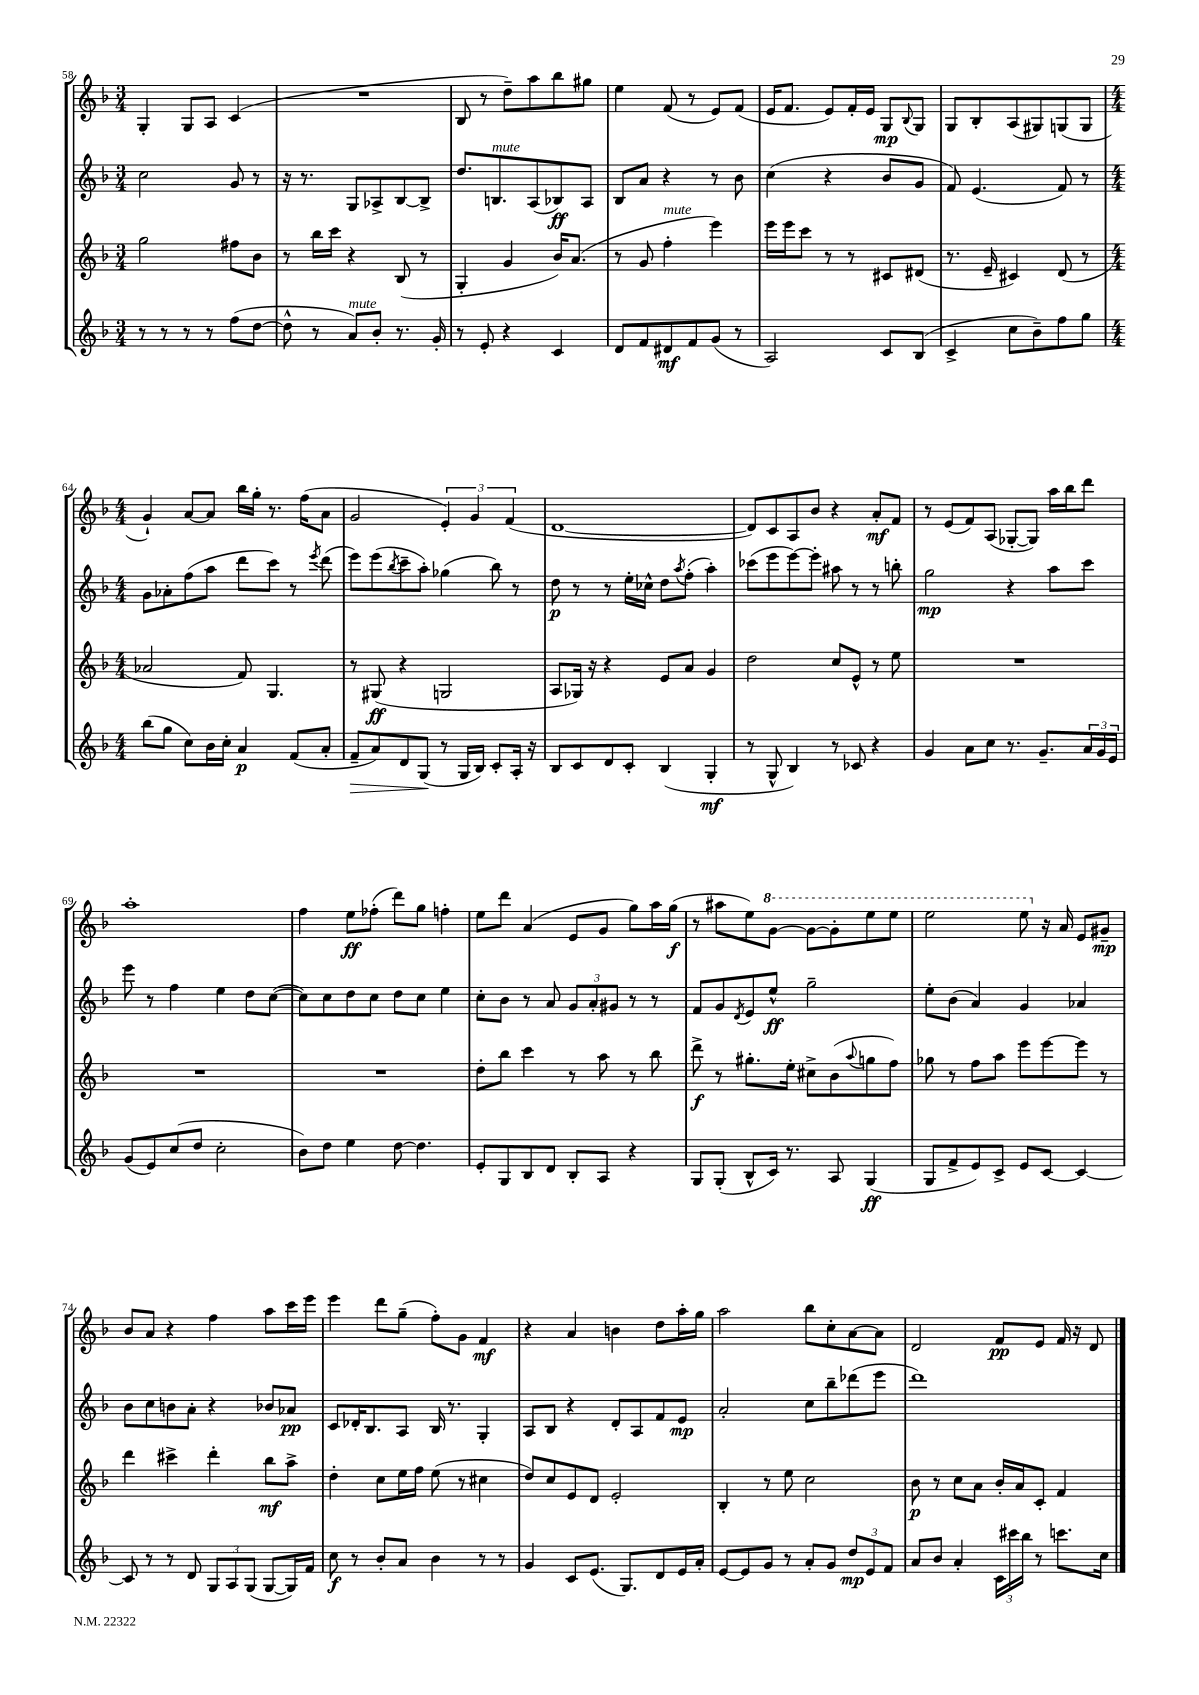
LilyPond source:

<<
\new StaffGroup <<
\new Staff = "s0" {
    \clef treble \key f \major \numericTimeSignature \time 3/4
    g4-. g8 a8 c'4( |
    R2. |
    bes8 r8 d''8--) a''8 bes''8 gis''8 |
    e''4 f'8( r8 e'8) f'8( |
    e'16 f'8. e'8) f'16-. e'16 g8\mp \appoggiatura { bes8 } g8 |
    g8 bes8-. a8( gis8) g8( g8 |
    \numericTimeSignature \time 4/4 g'4-!) a'8~ a'8 bes''16 g''16-. r8. f''16( a'8 |
    g'2 \tuplet 3/2 { e'4-.) g'4 f'4( } |
    d'1~ |
    d'8) c'8 a8 bes'8 r4 a'8-.\mf f'8 |
    r8 e'8( f'8) a8( ges8~-. ges8) a''16 bes''16 d'''8 |
    a''1-. |
    f''4 e''8\ff fes''8-.( d'''8) g''8 f''4-. |
    e''8 d'''8 a'4( e'8 g'8 g''8) a''16 g''16\f( |
    r8 ais''8 e''8) \ottava #1 g''8~ g''8~ g''8-. e'''8 e'''8 |
    e'''2 e'''8 \ottava #0 r16 a'16 e'8 gis'8--\mp |
    bes'8 a'8 r4 f''4 a''8 c'''16 e'''16 |
    e'''4 d'''8 g''8--( f''8-.) g'8 f'4\mf |
    r4 a'4 b'4 d''8 a''16-. g''16 |
    a''2 bes''8 c''8-. a'8~ a'8 |
    d'2 f'8\pp e'8 f'16 r16 d'8 \bar "|." |
}
\new Staff = "s1" {
    \clef treble \key f \major \numericTimeSignature \time 3/4
    c''2 g'8 r8 |
    r16 r8. g8 aes8-> bes8~ bes8-> |
    d''8. b8.^\markup { \italic "mute" } a8( bes8\ff) a8 |
    bes8 a'8 r4 r8 bes'8 |
    c''4( r4 bes'8 g'8 |
    f'8) e'4.( f'8) r8 |
    \numericTimeSignature \time 4/4 g'8 aes'8-. f''8( a''8 d'''8 c'''8) r8 \acciaccatura { e'''8 } d'''8( |
    e'''8) e'''8( \acciaccatura { bes''8 } c'''8-- a''8-.) ges''4( bes''8) r8 |
    d''8\p r8 r8 e''16-. ces''16-^ d''8 \acciaccatura { a''8 } f''8-.( a''4-.) |
    ces'''8( e'''8 e'''8~) e'''8-. ais''8 r8 r8 b''8-. |
    g''2\mp r4 a''8 c'''8 |
    e'''8 r8 f''4 e''4 d''8 c''8~( |
    c''8) c''8 d''8 c''8 d''8 c''8 e''4 |
    c''8-. bes'8 r8 a'8 \tuplet 3/2 { g'8 a'8-. gis'8 } r8 r8 |
    f'8 g'8 \acciaccatura { d'8 } e'8 e''8-^\ff g''2-- |
    e''8-. bes'8( a'4) g'4 aes'4 |
    bes'8 c''8 b'8 a'8-. r4 bes'8 aes'8\pp |
    c'8 des'16-. bes8. a8 bes16 r8. g4-. |
    a8 bes8 r4 d'8-. a8 f'8 e'8\mp |
    a'2-. c''8 bes''8-- des'''8( e'''8 |
    d'''1) \bar "|." |
}
\new Staff = "s2" {
    \clef treble \key f \major \numericTimeSignature \time 3/4
    g''2 fis''8 bes'8 |
    r8 bes''16 c'''16 r4 bes8( r8 |
    g4-. g'4 bes'16) a'8.( |
    r8 g'8 f''4-.^\markup { \italic "mute" } e'''4) |
    e'''16 e'''16 c'''8 r8 r8 cis'8 dis'8( |
    r8. e'16-- cis'4) d'8( r8 |
    \numericTimeSignature \time 4/4 aes'2 f'8) g4. |
    r8 gis8\ff( r4 g2 |
    a8 ges16) r16 r4 e'8 a'8 g'4 |
    d''2 c''8 e'8-^ r8 e''8 |
    R1 |
    R1 |
    R1 |
    d''8-. bes''8 c'''4 r8 a''8 r8 bes''8 |
    d'''8->\f r8 gis''8.-. e''16-. cis''8-> bes'8( \appoggiatura { a''8 } g''8 f''8) |
    ges''8 r8 f''8 a''8 e'''8 e'''8~ e'''8 r8 |
    d'''4 cis'''4-> d'''4-. bes''8\mf a''8-> |
    d''4-. c''8 e''16 f''16 e''8( r8 cis''4 |
    d''8) c''8 e'8 d'8 e'2-. |
    bes4-. r8 e''8 c''2 |
    bes'8\p r8 c''8 a'8 bes'16-. a'16 c'8-. f'4 \bar "|." |
}
\new Staff = "s3" {
    \clef treble \key f \major \numericTimeSignature \time 3/4
    r8 r8 r8 r8 f''8( d''8~ |
    d''8-^ r8 a'8^\markup { \italic "mute" }) bes'8-. r8. g'16-. |
    r8 e'8-. r4 c'4 |
    d'8 f'8 dis'8\mf f'8 g'8( r8 |
    a2) c'8 bes8( |
    c'4-> c''8 bes'8--) f''8 g''8 |
    \numericTimeSignature \time 4/4 bes''8( g''8 c''8) bes'16 c''16-. a'4\p f'8( a'8-. |
    f'8--\> a'8) d'8 g8\!( r8 g16 bes16) c'8-. a16-. r16 |
    bes8 c'8 d'8 c'8-. bes4( g4-.\mf |
    r8 g8-^ bes4) r8 ces'8 r4 |
    g'4 a'8 c''8 r8. g'8.-- \tuplet 3/2 { a'16 g'16 e'16 } |
    g'8( e'8) c''8( d''8 c''2-. |
    bes'8) d''8 e''4 d''8~ d''4. |
    e'8-. g8 bes8 d'8 bes8-. a8 r4 |
    g8 g8-.( bes8-^ c'16) r8. a8 g4\ff( |
    g8 f'8-> e'8) c'8-> e'8 c'8~ c'4~ |
    c'8 r8 r8 d'8 \tuplet 3/2 { g8 a8 g8( } g8~ g16) f'16 |
    c''8\f r8 bes'8-. a'8 bes'4 r8 r8 |
    g'4 c'8 e'8.( g8.) d'8 e'16 a'16-. |
    e'8~ e'8 g'8 r8 a'8-. g'8 \tuplet 3/2 { d''8\mp e'8 f'8 } |
    a'8 bes'8 a'4-. \tuplet 3/2 { c'16 cis'''16 bes''16 } r8 c'''8. c''16 \bar "|." |
}
>>
>>
\layout { \context { \Score currentBarNumber = #58 } }
